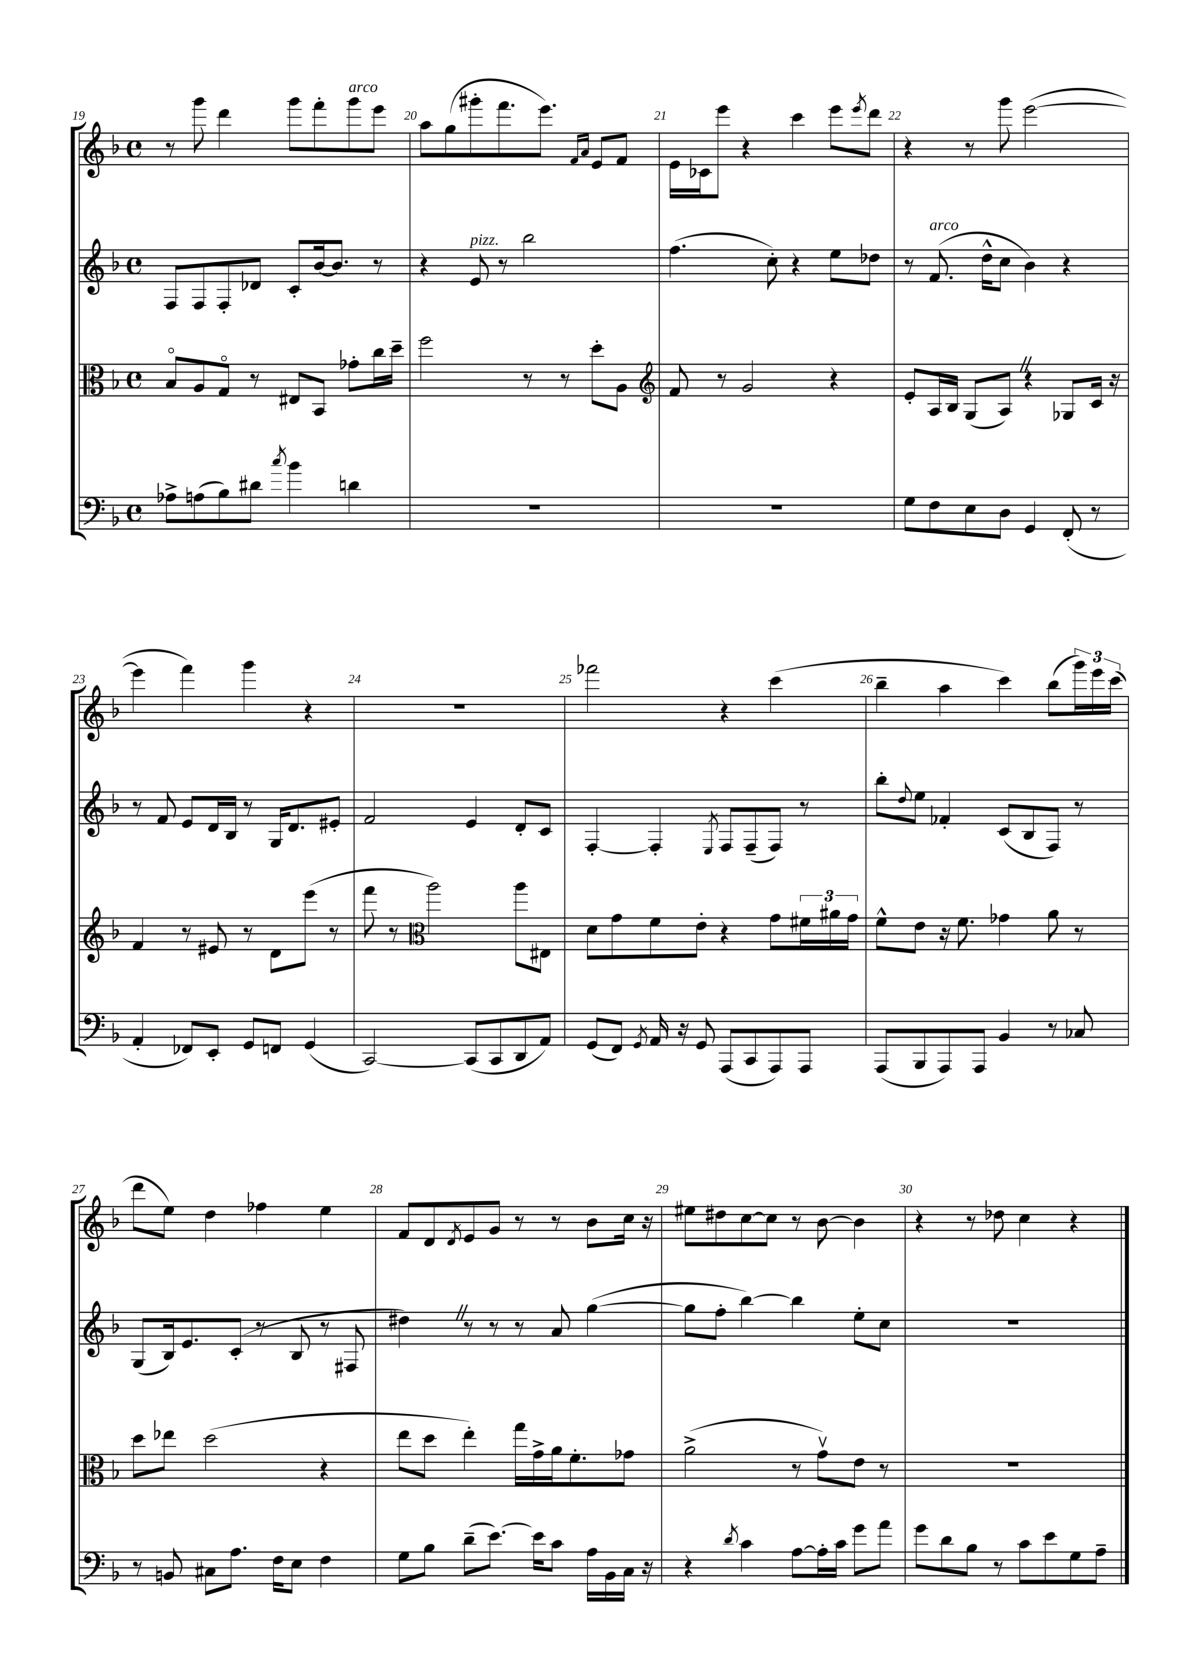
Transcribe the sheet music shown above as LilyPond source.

<<
\new StaffGroup <<
\new Staff = "s0" {
    \clef treble \key f \major \defaultTimeSignature \time 4/4
    r8 g'''8 d'''4 g'''8 f'''8-. g'''8^\markup { \italic "arco" } e'''8 |
    a''8 g''8( gis'''8-. f'''8. e'''8.) \grace { f'16 a'16 } e'8 f'8 |
    e'16 ces'16 e'''8 r4 c'''4 e'''8 \acciaccatura { e'''8 } d'''8 |
    r4 r8 g'''8 e'''2~( |
    e'''4 f'''4) g'''4 r4 |
    R1 |
    fes'''2 r4 c'''4( |
    bes''4-- a''4 c'''4) bes''8( \tuplet 3/2 { g'''16) e'''16 c'''16( } |
    d'''8 e''8) d''4 fes''4 e''4 |
    f'8 d'8 \acciaccatura { d'8 } e'8 g'8 r8 r8 bes'8 c''16 r16 |
    eis''8 dis''8 c''8~ c''8 r8 bes'8~ bes'4 |
    r4 r8 des''8 c''4 r4 \bar "|." |
}
\new Staff = "s1" {
    \clef treble \key f \major \defaultTimeSignature \time 4/4
    f8 f8 f8-. des'8 c'8-. bes'16~ bes'8. r8 |
    r4 e'8^\markup { \italic "pizz." } r8 bes''2 |
    f''4.( c''8-.) r4 e''8 des''8 |
    r8 f'8.^\markup { \italic "arco" }( d''16-^ c''8 bes'4) r4 |
    r8 f'8 e'8 d'16 bes16 r8 g16 d'8. eis'8-. |
    f'2 e'4 d'8-. c'8 |
    f4~-. f4-. \acciaccatura { e8 } f8 f8--( f8) r8 |
    bes''8-. \appoggiatura { d''8 } e''8 fes'4-. c'8( bes8 f8) r8 |
    g8( bes16) e'8. c'8-.( r8 bes8 r8 fis8 |
    dis''4) \once \override BreathingSign.text = \markup { \musicglyph "scripts.caesura.straight" } \breathe r8 r8 r8 a'8 g''4~( |
    g''8 f''8-. bes''4~) bes''4 e''8-. c''8 |
    R1 \bar "|." |
}
\new Staff = "s2" {
    \clef alto \key f \major \defaultTimeSignature \time 4/4
    bes8\flageolet a8 g8\flageolet r8 eis8 bes,8 ges'8-. c''16 d''16-- |
    f''2 r8 r8 d''8-. a8 |
    \clef treble f'8 r8 g'2 r4 |
    e'8-. a16 bes16 g8( a8) \once \override BreathingSign.text = \markup { \musicglyph "scripts.caesura.straight" } \breathe r4 ges8 c'16 r16 |
    f'4 r8 eis'8 r8 d'8 e'''8( r8 |
    f'''8 r8 \clef alto a''2) a''8 eis8 |
    d'8 g'8 f'8 e'8-. r4 g'8 \tuplet 3/2 { fis'16 ais'16 g'16 } |
    f'8-^ e'8 r16 f'8. ges'4 a'8 r8 |
    d''8 ees''8 d''2( r4 |
    e''8 d''8 e''4-.) g''16 g'16-> a'16 f'8.-. ges'8 |
    a'2->( r8 g'8\upbow) e'8 r8 |
    R1 \bar "|." |
}
\new Staff = "s3" {
    \clef bass \key f \major \defaultTimeSignature \time 4/4
    aes8-> a8( bes8) dis'8 \acciaccatura { c''8 } bes'4 d'4 |
    R1 |
    R1 |
    g8 f8 e8 d8 g,4 f,8-.( r8 |
    a,4-. fes,8) e,8-. g,8 f,8 g,4( |
    c,2~) c,8( c,8 d,8 a,8) |
    g,8( f,8) \acciaccatura { g,8 } a,16 r16 g,8 a,,8( c,8 a,,8) a,,8 |
    a,,8( bes,,8 a,,8) a,,8 bes,4 r8 ces8 |
    r8 b,8 cis8 a8. f16 e8 f4 |
    g8 bes8 d'8--( e'8.~) e'16 c'8 a16 bes,16 c16 r16 |
    r4 \acciaccatura { d'8 } c'4 a8~ a16-. c'16 g'8 a'8 |
    g'8 d'8 bes8 r8 c'8 e'8 g8 a8-- \bar "|." |
}
>>
>>
\layout { \context { \Score currentBarNumber = #19 \override BarNumber.break-visibility = ##(#f #t #t) barNumberVisibility = #all-bar-numbers-visible } }
